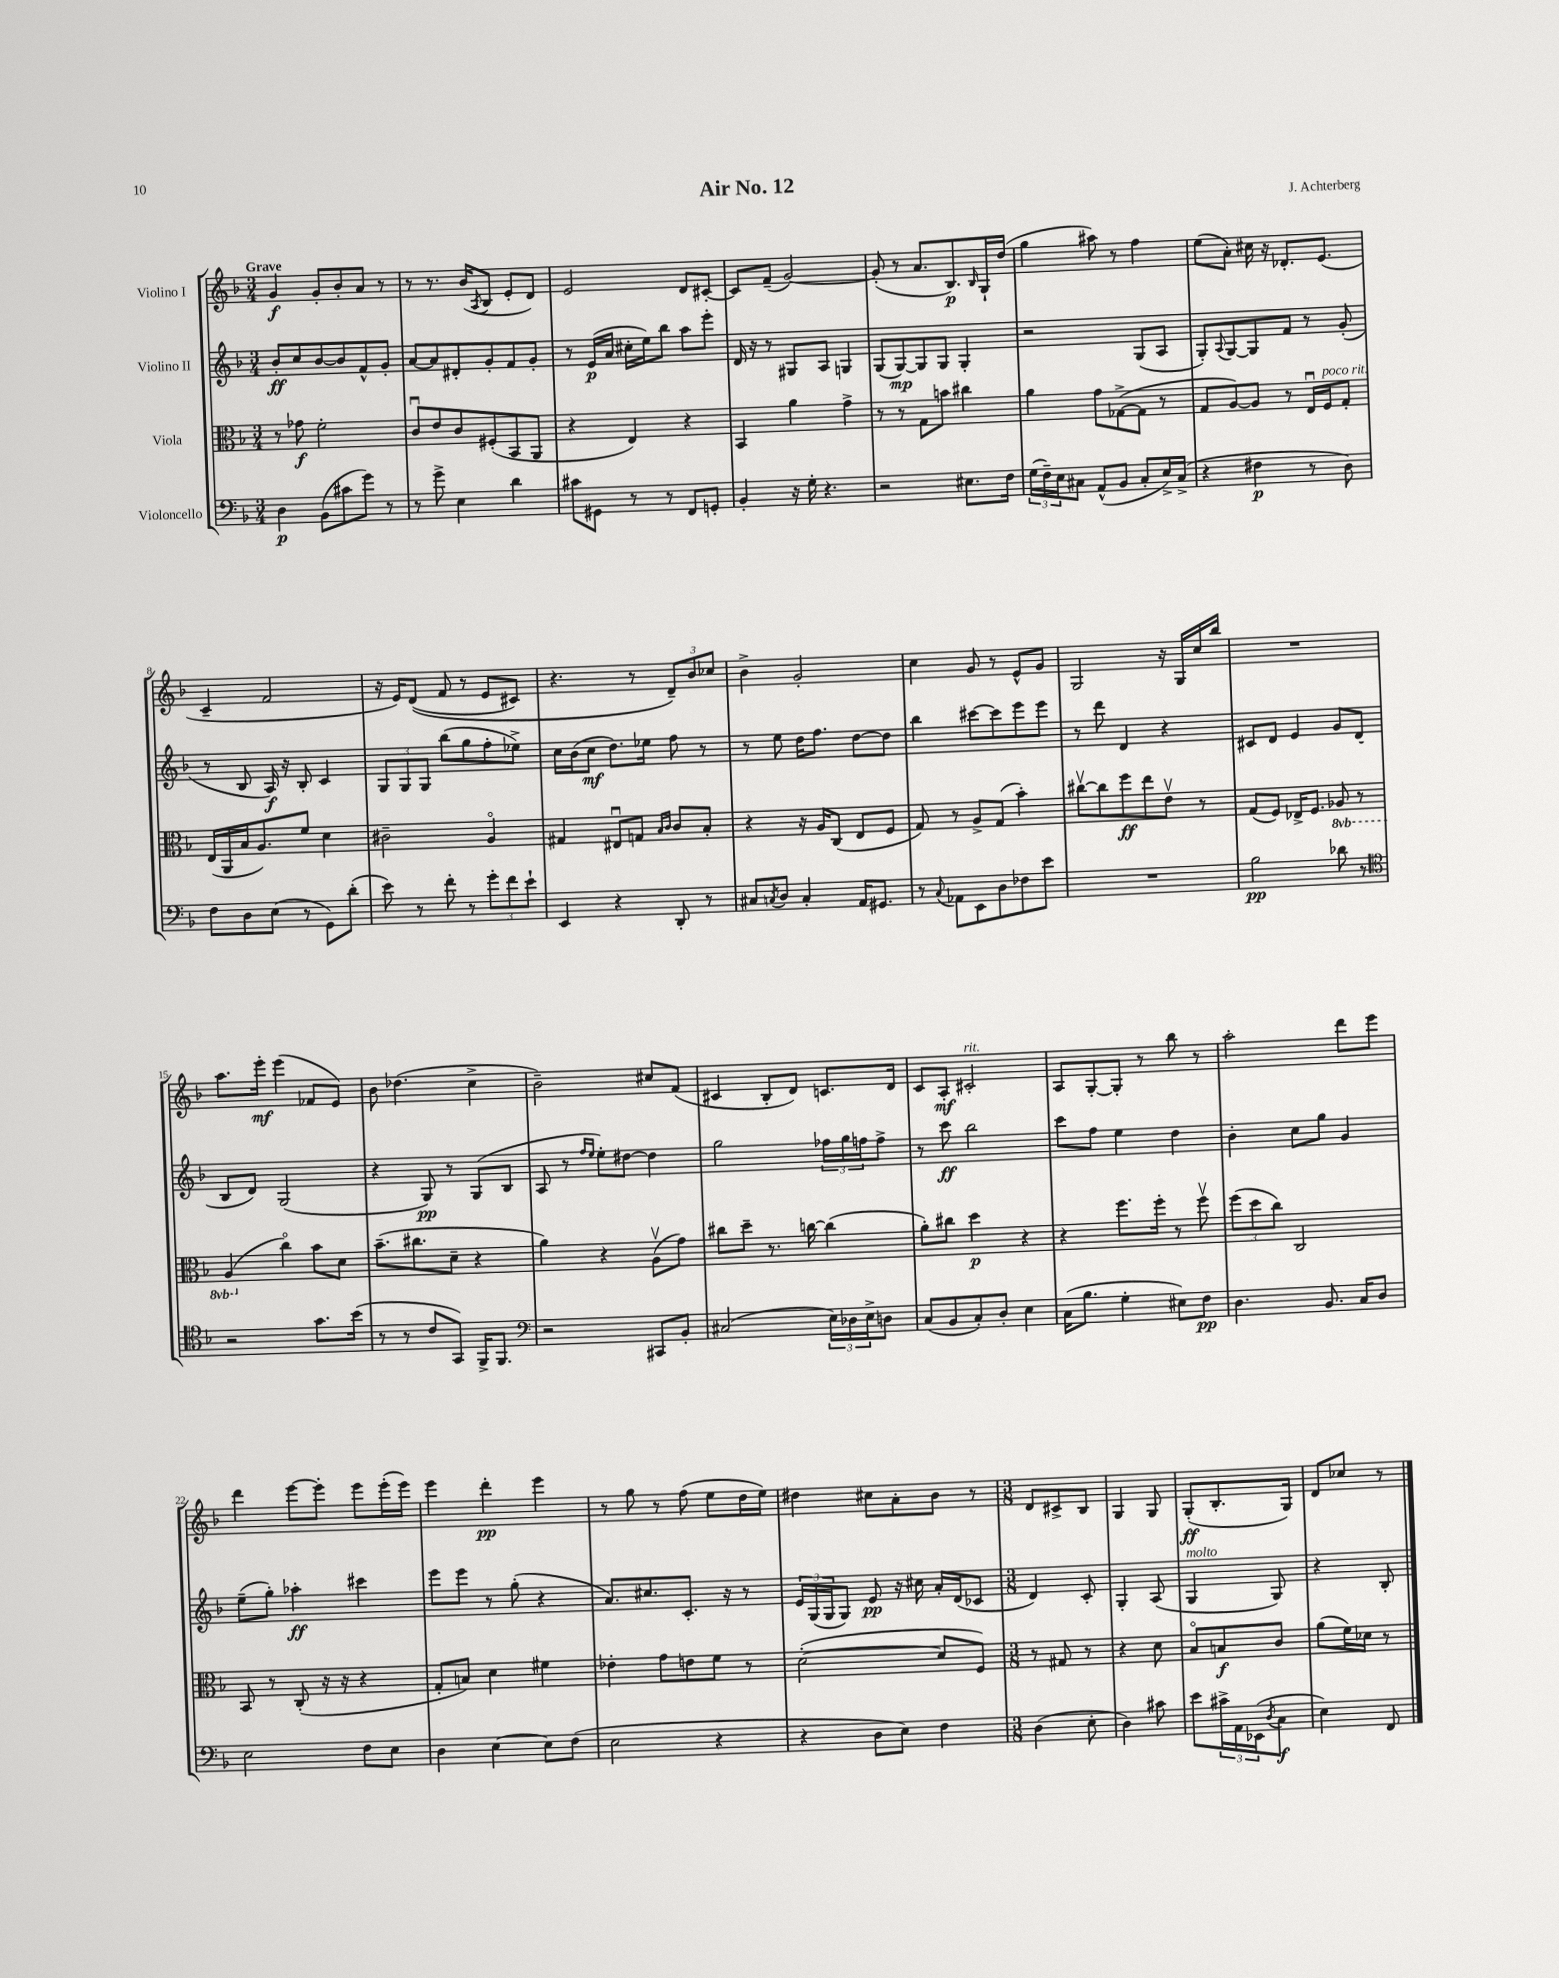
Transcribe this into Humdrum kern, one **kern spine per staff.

**kern	**dynam	**kern	**dynam	**kern	**dynam	**kern	**dynam
*part4	*part4	*part3	*part3	*part2	*part2	*part1	*part1
*staff4	*staff4	*staff3	*staff3	*staff2	*staff2	*staff1	*staff1
*I"Violoncello	*	*I"Viola	*	*I"Violino II	*	*I"Violino I	*
*clefF4	*	*clefC3	*	*clefG2	*	*clefG2	*
*k[b-]	*	*k[b-]	*	*k[b-]	*	*k[b-]	*
*M3/4	*	*M3/4	*	*M3/4	*	*M3/4	*
=1	=1	=1	=1	=1	=1	=1	=1
!	!	!	!	!	!	!LO:TX:a:B:t=Grave	!
4D\	p	8r	.	8b-'/L	ff	4g/	f
.	.	8g-X\	f	8cc/	.	.	.
(8BB-\L	.	2f'\	.	[8b-/	.	8g'/L	.
8c#X\	.	.	.	8b-/]	.	8b-'/	.
8g\J)	.	.	.	8f^^/	.	8a/J	.
8r	.	.	.	8g'/J	.	8r	.
=2	=2	=2	=2	=2	=2	=2	=2
8r	.	8cu/L	.	[8a/L	.	8r	.
8g^\	.	8e/	.	8a/]	.	8.r	.
4E\	.	8c/	.	8d#X'/	.	.	.
.	.	.	.	.	.	(16b-/KL	.
.	.	.	.	.	.	8qA/	.
.	.	(8F#X'/	.	8g'/	.	8B-/J	.
4d\	.	8BB-/	.	8f/	.	8e'/L	.
.	.	8AA/J	.	8g'/J	.	8d/J)	.
=3	=3	=3	=3	=3	=3	=3	=3
8c#X\L	.	4r	.	8r	.	2e/	.
8GG#X\J	.	.	.	(16e/LL	p	.	.
.	.	.	.	16a/JJ	.	.	.
8r	.	4E/)	.	16cc#X'\LL	.	.	.
.	.	.	.	16ee\J)	.	.	.
8r	.	.	.	8bb-\J	.	.	.
8FF/L	.	4r	.	8aa\L	.	8d/L	.
8GGn'/J	.	.	.	8eee'\J	.	[8c#X'/J	.
=4	=4	=4	=4	=4	=4	=4	=4
4BB-'/	.	4BB-/	.	16d/	.	8c#/L]	.
.	.	.	.	16r	.	.	.
.	.	.	.	8r	.	(8f~/J	.
16r	.	4a\	.	8G#X/L	.	[2g/)	.
16G'\	.	.	.	.	.	.	.
4.r	.	.	.	8A/J	.	.	.
.	.	4g^\	.	4Gn/	.	.	.
=5	=5	=5	=5	=5	=5	=5	=5
2r	.	8r	.	(8G/L	.	(8g'/]	.
.	.	8r	.	[8G/)	mp	8r	.
.	.	8G\L	.	8G/]	.	8.a/L	.
.	.	8bn\J	.	8G/J	.	.	.
.	.	.	.	.	.	8.B-/)	p
8.E#X\L	.	4cc#X\	.	4G'/	.	.	.
.	.	.	.	.	.	16qqB-/	.
.	.	.	.	.	.	16G`/L	.
16F\Jk	.	.	.	.	.	(16dd/JJ	.
=6	=6	=6	=6	=6	=6	=6	=6
(24G\LL	.	4a\	.	2r	.	4gg\	.
24F~\)	.	.	.	.	.	.	.
24E\J	.	.	.	.	.	.	.
8C#X\J	.	.	.	.	.	.	.
(8AA^^/L	.	8g\L	.	.	.	8aa#X\)	.
8BB-/J	.	([8G-X^\	.	.	.	8r	.
8C#'/L	.	8G-\J]	.	(8G/L	.	4ff\	.
16E^/L)	.	8r	.	8A/J	.	.	.
(16C#^/JJ	.	.	.	.	.	.	.
=7	=7	=7	=7	=7	=7	=7	=7
4r	.	8G/L	.	8G'/L)	.	(8ee\L	.
.	.	.	.	8qqA/	.	.	.
.	.	[8A/)	.	[8G/	.	8a'\J)	.
4F#X\	p	8A/J]	.	8G/]	.	16cc#X\	.
.	.	.	.	.	.	16r	.
.	.	8r	.	8f/J	.	8.d-X'/L	.
8r	.	16Eu/LL	.	8r	.	.	.
!	!	!LO:TX:a:i:t=poco rit.	!	!	!	!	!
.	.	16F/J	.	.	.	(8.e/J	.
8D\)	.	8G'/J	.	(8g'/	.	.	.
!!LO:LB:g=z
=8	=8	=8	=8	=8	=8	=8	=8
8F\L	.	(16E/LL	.	8r	.	4c~/	.
.	.	16AA/	.	.	.	.	.
8D\	.	16B-/J	.	8B-/	.	.	.
.	.	8.A/)	.	.	.	.	.
(8E\J	.	.	.	16A/)	f	2f/	.
.	.	.	.	16r	.	.	.
8r	.	8f/J	.	8B-'/	.	.	.
8GG\L)	.	4d\	.	4c/	.	.	.
(8d'\J	.	.	.	.	.	.	.
=9	=9	=9	=9	=9	=9	=9	=9
8e\)	.	2c#X~\	.	12G/L	.	16r	.
.	.	.	.	.	.	16e/KL)	.
.	.	.	.	12G/	.	.	.
8r	.	.	.	.	.	((8d/J	.
.	.	.	.	12G/J	.	.	.
8f'\	.	.	.	(8bb-\L	.	8f/	.
8r	.	.	.	8gg\	.	8r	.
12g'\L	.	4A/	.	8ff'\	.	8e/L	.
12f\	.	.	.	.	.	.	.
.	.	.	.	8ee-X^\J)	.	8c#X/J)	.
12e`\J	.	.	.	.	.	.	.
=10	=10	=10	=10	=10	=10	=10	=10
4EE/	.	4G#X/	.	16cc\LL	.	4.r	.
.	.	.	.	(16b-\J	.	.	.
.	.	.	.	8cc\J	mf	.	.
4r	.	8E#Xu/L	.	8.dd\L)	.	.	.
.	.	8Gn/J	.	.	.	8r	.
.	.	.	.	16ee-X\Jk	.	.	.
.	.	16qqB-/LL	.	.	.	.	.
.	.	16qqc/JJ	.	.	.	.	.
8DD'/	.	8c/L	.	8ff\	.	12d~/L)	.
.	.	.	.	.	.	12b-/	.
8r	.	8B-'/J	.	8r	.	.	.
.	.	.	.	.	.	12cc-X/J	.
=11	=11	=11	=11	=11	=11	=11	=11
8C#X/L	.	4r	.	8r	.	4b-^\	.
8qCn/	.	.	.	.	.	.	.
8D/J	.	.	.	8ee\	.	.	.
4C'/	.	16r	.	16dd\KL	.	2g'/	.
.	.	16A/KL	.	8.ff\J	.	.	.
.	.	(8C/J	.	.	.	.	.
16AA/KL	.	8E/L	.	[8dd\L	.	.	.
8.GG#X/J	.	.	.	.	.	.	.
.	.	8F/J	.	8dd\J]	.	.	.
=12	=12	=12	=12	=12	=12	=12	=12
8r	.	8G/)	.	4bb-\	.	4cc\	.
8qqC/	.	.	.	.	.	.	.
8AA-X\L	.	8r	.	.	.	.	.
8EE\	.	8A^/L	.	[8ccc#X\L	.	8g/	.
8D\	.	(8G/J	.	8ccc#\]	.	8r	.
8F-X\	.	4b-'\)	.	8eee\	.	8e^^/L	.
8e\J	.	.	.	8eee\J	.	8g/J	.
=13	=13	=13	=13	=13	=13	=13	=13
2.r	.	[8cc#Xv\L	.	8r	.	2G/	.
.	.	8cc#\]	.	8ddd\	.	.	.
.	.	8ff\	ff	4d/	.	.	.
.	.	8ee\	.	.	.	.	.
.	.	8ev\J	.	4r	.	16r	.
.	.	.	.	.	.	16G/LL	.
.	.	8r	.	.	.	16cc/	.
.	.	.	.	.	.	16bb-/JJ	.
=14	=14	=14	=14	=14	=14	=14	=14
2B-\	pp	(8G/L	.	8c#X/L	.	2.r	.
.	.	8F/J)	.	8d/J	.	.	.
.	.	16E-X^/KL	.	4e/	.	.	.
.	.	8.F/J	.	.	.	.	.
*	*	*8ba	*	*	*	*	*
8d-X\	.	8AA-X/	.	8g/L	.	.	.
8r	.	8r	.	(8d/J	.	.	.
!!LO:LB:g=z
=15	=15	=15	=15	=15	=15	=15	=15
*clefC4	*	*	*	*	*	*	*
2r	.	(4AA/	.	8B-/L	.	8.aa\L	.
.	.	.	.	8d/J)	.	.	.
.	.	.	.	.	.	16eee'\Jk	mf
*	*	*X8ba	*	*	*	*	*
.	.	4cc\)	.	(2G/	.	(4eee\	.
8.g\L	.	8b-\L	.	.	.	8f-X/L	.
.	.	8d\J	.	.	.	8e/J)	.
(16b-\Jk	.	.	.	.	.	.	.
=16	=16	=16	=16	=16	=16	=16	=16
8r	.	(8.b-~\L	.	4r	.	8b-\	.
8r	.	.	.	.	.	(4.dd-X\	.
.	.	8.cc#X\	.	.	.	.	.
8c/L	.	.	.	8G/)	pp	.	.
8GG/J)	.	8d~\J	.	8r	.	.	.
16FF^/KL	.	4r	.	(8G/L	.	4cc^\	.
8.FF/J	.	.	.	.	.	.	.
.	.	.	.	8B-/J	.	.	.
=17	=17	=17	=17	=17	=17	=17	=17
*clefF4	*	*	*	*	*	*	*
2r	.	4a\)	.	8A/	.	2b-~\)	.
.	.	.	.	8r	.	.	.
.	.	.	.	16qqff/LL	.	.	.
.	.	.	.	16qqee/JJ	.	.	.
.	.	4r	.	8ee'\L)	.	.	.
.	.	.	.	[8dd#X\J	.	.	.
8CC#X/L	.	(8Av\L	.	4dd#\]	.	8cc#X/L	.
8BB-'/J	.	8g\J)	.	.	.	(8f/J	.
=18	=18	=18	=18	=18	=18	=18	=18
(2C#X/	.	8cc#X\L	.	2gg\	.	4c#X/	.
.	.	8dd~\J	.	.	.	.	.
.	.	8.r	.	.	.	8B-'/L	.
.	.	.	.	.	.	8d/J)	.
.	.	[16ccn\	.	.	.	.	.
24E\LL)	.	(4cc\]	.	24ff-X\LL	.	8.cn/L	.
24D-X\	.	.	.	24gg\	.	.	.
24E^\J	.	.	.	24ffn\J	.	.	.
8Dn\J	.	.	.	8ff^\J	.	.	.
.	.	.	.	.	.	16d/Jk	.
=19	=19	=19	=19	=19	=19	=19	=19
(8C/L	.	8a'\L)	.	8r	.	8c/L	.
8BB-/	.	8cc#X\J	.	8ccc\	ff	8A'/J	mf
!	!	!	!	!	!	!LO:TX:a:i:t=rit.	!
8C'/)	.	4dd\	p	2bb-\	.	2c#X'/	.
8D'/J	.	.	.	.	.	.	.
4E\	.	4r	.	.	.	.	.
=20	=20	=20	=20	=20	=20	=20	=20
(16C\KL	.	4r	.	8ccc\L	.	8A/L	.
8.B-\J	.	.	.	.	.	.	.
.	.	.	.	8ff\J	.	[8G'/	.
4G'\	.	8.ff\L	.	4ee\	.	8G'/J]	.
.	.	.	.	.	.	8r	.
.	.	16ff'\Jk	.	.	.	.	.
8E#X\L)	.	8r	.	4dd\	.	8bb-\	.
8F\J	pp	8ffv\	.	.	.	8r	.
=21	=21	=21	=21	=21	=21	=21	=21
4.D\	.	(12ff\L	.	4b-'\	.	2aa'\	.
.	.	12dd\	.	.	.	.	.
.	.	12cc\J)	.	.	.	.	.
.	.	2C/	.	8cc\L	.	.	.
8.BB-/	.	.	.	8gg\J	.	.	.
.	.	.	.	4g/	.	8ddd\L	.
16C/KL	.	.	.	.	.	.	.
8D/J	.	.	.	.	.	8eee\J	.
!!LO:LB:g=z
=22	=22	=22	=22	=22	=22	=22	=22
2E\	.	8BB-/	.	(8ee~\L	.	4ddd\	.
.	.	8r	.	8gg'\J)	.	.	.
.	.	(8C'/	.	4aa-X'\	ff	[8eee\L	.
.	.	16r	.	.	.	8eee'\J]	.
.	.	16r	.	.	.	.	.
8F\L	.	4r	.	4ccc#X\	.	8eee\L	.
8E\J	.	.	.	.	.	(16eee'\L	.
.	.	.	.	.	.	16eee\JJ)	.
=23	=23	=23	=23	=23	=23	=23	=23
4D\	.	8G'/L	.	8eee\L	.	4eee\	.
.	.	8Bn/J)	.	8eee\J	.	.	.
[4E\	.	4d\	.	8r	.	4ddd'\	pp
.	.	.	.	(8gg'\	.	.	.
8E\L]	.	4f#X\	.	4r	.	4eee\	.
(8F\J	.	.	.	.	.	.	.
=24	=24	=24	=24	=24	=24	=24	=24
2E\	.	4e-X'\	.	8.a/L)	.	8r	.
.	.	.	.	.	.	8gg\	.
.	.	.	.	8.cc#X/	.	.	.
.	.	8g\L	.	.	.	8r	.
.	.	8en\	.	8.c'/J	.	(8ff\	.
4r	.	8f\J	.	.	.	8ee\L	.
.	.	.	.	16r	.	.	.
.	.	8r	.	8r	.	16dd\L	.
.	.	.	.	.	.	16ee\JJ)	.
=25	=25	=25	=25	=25	=25	=25	=25
4r	.	([2d'\	.	24e/LL	.	4dd#X\	.
.	.	.	.	(24G/	.	.	.
.	.	.	.	24G/J	.	.	.
.	.	.	.	8G/J)	.	.	.
8D\L	.	.	.	8e/	pp	8cc#X\L	.
8E\J)	.	.	.	16r	.	8a'\	.
.	.	.	.	16cc#X\	.	.	.
4F\	.	8d/L]	.	16a'/LL	.	8b-\J	.
.	.	.	.	(16d/J	.	.	.
.	.	8F/J)	.	8c-X/J	.	8r	.
=26	=26	=26	=26	=26	=26	=26	=26
*M3/8	*	*M3/8	*	*M3/8	*	*M3/8	*
(4D\	.	8r	.	4d/)	.	8d/L	.
.	.	8G#X/	.	.	.	8c#X^/	.
8E'\	.	8r	.	8c'/	.	8B-/J	.
=27	=27	=27	=27	=27	=27	=27	=27
4D\)	.	4r	.	4G'/	.	4G/	.
8c#X\	.	8d\	.	(8A/	.	8G/	.
=28	=28	=28	=28	=28	=28	=28	=28
!	!	!	!	!LO:TX:a:i:t=molto	!	!	!
8e\L	.	8B-/L	.	4G/	.	(8G'/L	ff
24c#X^\L	.	8Bn/	f	.	.	8.B-'/	.
24AA\	.	.	.	.	.	.	.
(24EE-X\J	.	.	.	.	.	.	.
8qD/	.	.	.	.	.	.	.
8C\J	f	8c/J	.	8G/)	.	.	.
.	.	.	.	.	.	16G/Jk)	.
=29	=29	=29	=29	=29	=29	=29	=29
4E\)	.	(8a\L	.	4r	.	8d/L	.
.	.	16f\L)	.	.	.	8cc-X/J	.
.	.	16d-X\JJ	.	.	.	.	.
8FF/	.	8r	.	8B-'/	.	8r	.
==	==	==	==	==	==	==	==
*-	*-	*-	*-	*-	*-	*-	*-
